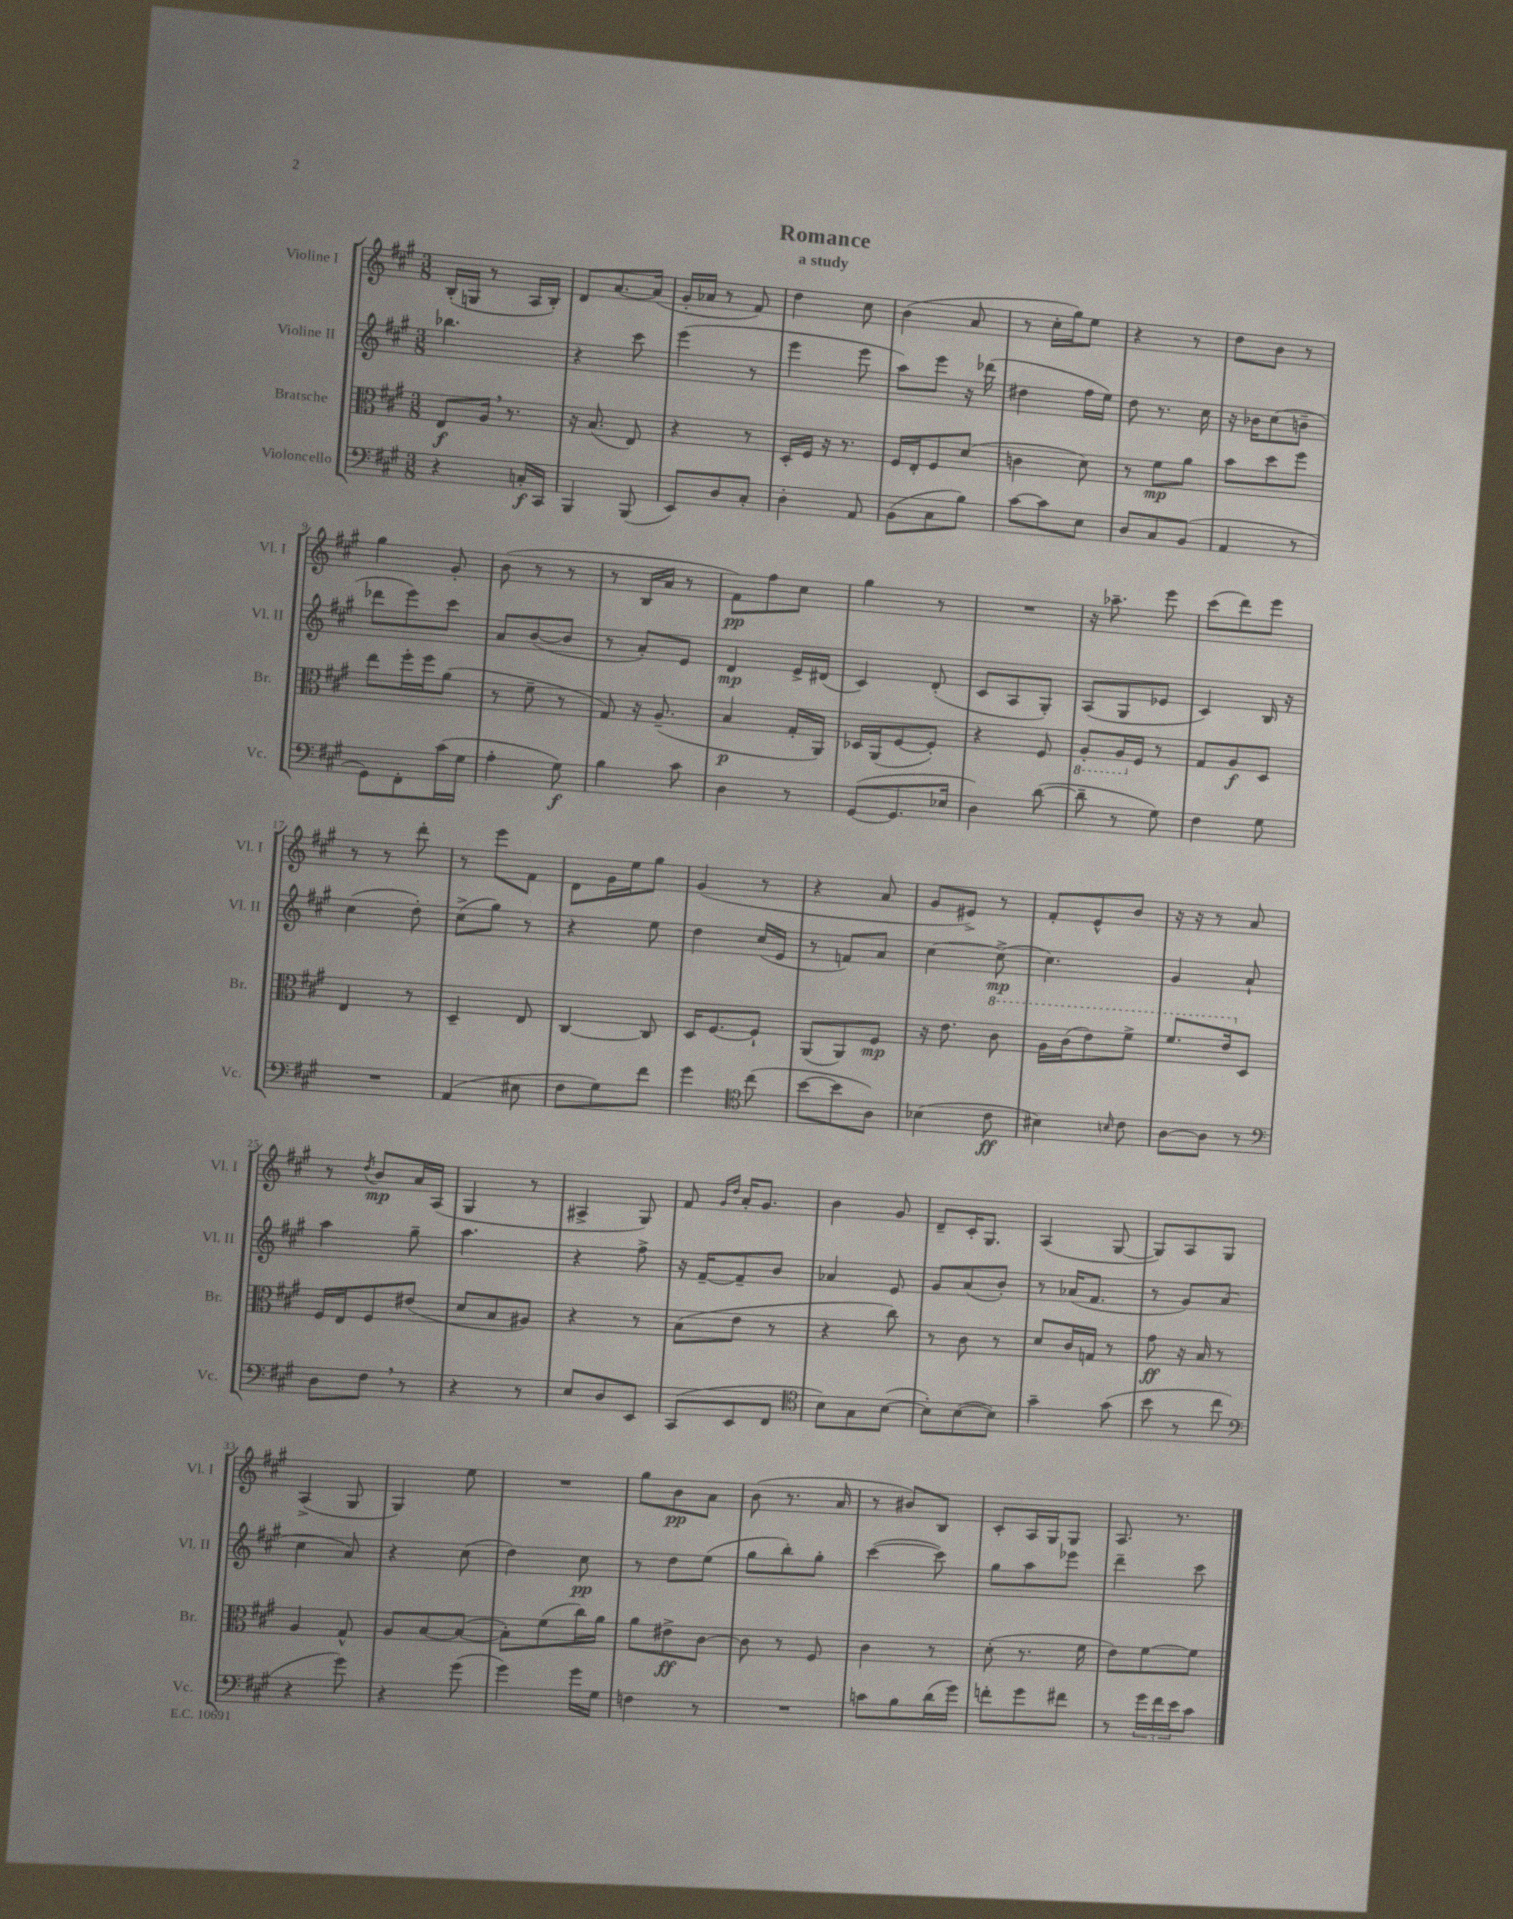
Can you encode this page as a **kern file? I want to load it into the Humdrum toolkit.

**kern	**kern	**kern	**kern
*staff4	*staff3	*staff2	*staff1
*clefF4	*clefC3	*clefG2	*clefG2
*k[f#c#g#]	*k[f#c#g#]	*k[f#c#g#]	*k[f#c#g#]
*M3/8	*M3/8	*M3/8	*M3/8
4r	8E	4.bb-	(16B'
.	.	.	16G
.	16A	.	8r
.	8.r	.	.
16C'	.	.	16A
16CC#	.	.	16B')
=	=	=	=
4BBB	16r	4r	8d
.	(8.B	.	.
.	.	.	[8.a
(8BBB	8E)	8ccc#	.
.	.	.	(16a]
=	=	=	=
8EE)	4r	(4eee	16g#'
.	.	.	16a-
8D	.	.	8r
8C#'	8r	8r	8f#)
=	=	=	=
4D'	16D'	4eee	4dd
.	16F#	.	.
.	16r	.	.
.	8.r	.	.
8AA	.	8eee	8cc#
=	=	=	=
(8BB	16F#	8aa)	(4b
.	16E'	.	.
8C#	8F#	8eee	.
8B)	(8d	16r	8a
.	.	(16ddd-	.
=	=	=	=
[8c#	4c	4dd#	8r
8c#]	.	.	16cc#'
.	.	.	16gg#)
8E	8d)	16ff#	8ee
.	.	16ee)	.
=	=	=	=
8D	8r	8dd	4r
8C#	8f#	8.r	.
(8BB	8a	.	8r
.	.	16cc#	.
=	=	=	=
4AA	8b	16r	8dd
.	.	16b-	.
.	8dd	(8cc#	8b
8r	8ff#	8b~	8r
=	=	=	=
8GG#)	8ee	8ddd-	4gg#
8FF#'	16ff#'	8eee)	.
.	16ff#	.	.
(16c#	(8a	8ccc#	8g#'
16G#	.	.	.
=	=	=	=
4A'	8r	8a	(8b
.	8f#~	([8b	8r
8G#)	8r	8b]	8r
=	=	=	=
4B	8G#)	8r	8r
.	16r	8a')	16B
.	(8.A~	.	16a
8c#	.	8e	8r
=	=	=	=
4D	4B	4d	8f#)
.	.	.	8ff#
8r	16G#'	16e^	8cc#
.	16AA)	(16d#	.
=	=	=	=
([8GG#	16D-	4c#)	4gg#
.	(16AA	.	.
8.GG#]	[8F#	.	.
.	8F#'])	(8d'	8r
16E-	.	.	.
=	=	=	=
4D)	4r	8c#	4.r
.	.	8A	.
([8d	8F#	8G#')	.
=	=	=	=
8d~]	8AA'	(8A	16r
.	.	.	8.aa-~
8r	16AA	8G#	.
.	16F#	.	.
8G#)	8r	8e-	8eee
=	=	=	=
4F#	8G#	4c#)	(8ccc#
.	8A	.	8ddd)
8G#	8D	16B	8eee
.	.	16r	.
=	=	=	=
4.r	4E	(4cc#	8r
.	.	.	8r
.	8r	8dd')	8ddd'
=	=	=	=
(4AA	4D~	(8cc#^	8r
.	.	8gg#)	8eee
8E#	8E	8r	8f#
=	=	=	=
8F#	[4C#	4r	8d
8G#)	.	.	16g#
.	.	.	16ee
8f#	8C#]	8ee	8gg#
=	=	=	=
4g#	16D	4dd	(4g#
.	[8.F#	.	.
*clefC4	*	*	*
(8cc#	8F#`]	(16cc#	8r
.	.	16e	.
=	=	=	=
[8b	(8AA	8r	4r
8b]	8AA)	8f)	.
8A)	8F#	8a	8a
=	=	=	=
(4B-	16r	[4cc#	8g#
.	8.e	.	.
.	.	.	8e#^)
8c#	8cc#	(8cc#^]	8r
=	=	=	=
4B#)	16a	4.cc#)	8f#'
.	(16cc#	.	.
.	8ee)	.	8e^^
16qqB	.	.	.
8c#	8ff#^	.	8b
=	=	=	=
[8A	8.ff#	4g#	16r
.	.	.	16r
8A]	.	.	8r
.	16ee	.	.
8r	8D	8a`	8a
=	=	=	=
*clefF4	*	*	*
8D	16F#	4aa	8r
.	16E	.	.
.	.	.	8qdd
8F#	8F#	.	8b
8r	(8e#	8gg#~	16a
.	.	.	(16A
=	=	=	=
4r	8d	4.aa	4G#
.	8B	.	.
8r	8A#)	.	8r
=	=	=	=
8E	4r	4r	4A#^
8D	.	.	.
8EE	8r	8ff#^	8G#)
=	=	=	=
(8CC#	(8B	16r	8f#
.	.	[16f#~	.
.	.	.	16qqg#
.	.	.	16qqdd
8EE	8e	8f#~]	16a'
.	.	.	8.g#
8FF#	8r	8b	.
=	=	=	=
*clefC4	*	*	*
8B)	4r	4a-	4b
8G#	.	.	.
([8B	8cc#)	8e	8g#
=	=	=	=
8B'])	8r	8g#	8d~
([8B	8c#	(8a	16c#'
.	.	.	8.G#
8B])	8r	8b')	.
=	=	=	=
4g#~	8d	8r	(4A
.	16c#	(16a-	.
.	16G	8.f#	.
(8g#	8r	.	[8G#
=	=	=	=
8b	8g#	8r	8G#])
8r	16r	8g#)	8A
.	16B	.	.
8cc#	8r	(8a	8G#
=	=	=	=
*clefF4	*	*	*
4r	4A	4cc#	(4A^
8g#)	8G#^^	8a)	8G#
=	=	=	=
4r	8A	4r	4G#)
.	[8B	.	.
(8g#	(8B_	(8cc#	8ee
=	=	=	=
4g#)	8B'])	4dd)	4.r
.	(8f#	.	.
16g#	16cc#)	8cc#	.
16G#	16a	.	.
=	=	=	=
4F	8a	8r	8gg#
.	8e#^	8dd	8b
8r	[8c#	(8ee	8a
=	=	=	=
4.r	8c#]	8gg#	(8b
.	8r	8bb')	8.r
.	8F#	8gg#'	.
.	.	.	16a
=	=	=	=
8c	4c#	([4ccc#	8r
8B	.	.	8b#)
(16d	8r	8ccc#])	8B
16g#)	.	.	.
=	=	=	=
8f'	(8d'	8gg#	8c#'
8g#	8.r	8aa	16A
.	.	.	16G#
8f#	.	8eee-	8G#
.	16f#	.	.
=	=	=	=
8r	8e)	4ddd~	8.A
24g#	[8f#	.	.
24f#	.	.	.
.	.	.	8.r
24e	.	.	.
8c#	8f#]	8ccc#	.
==	==	==	==
*-	*-	*-	*-
